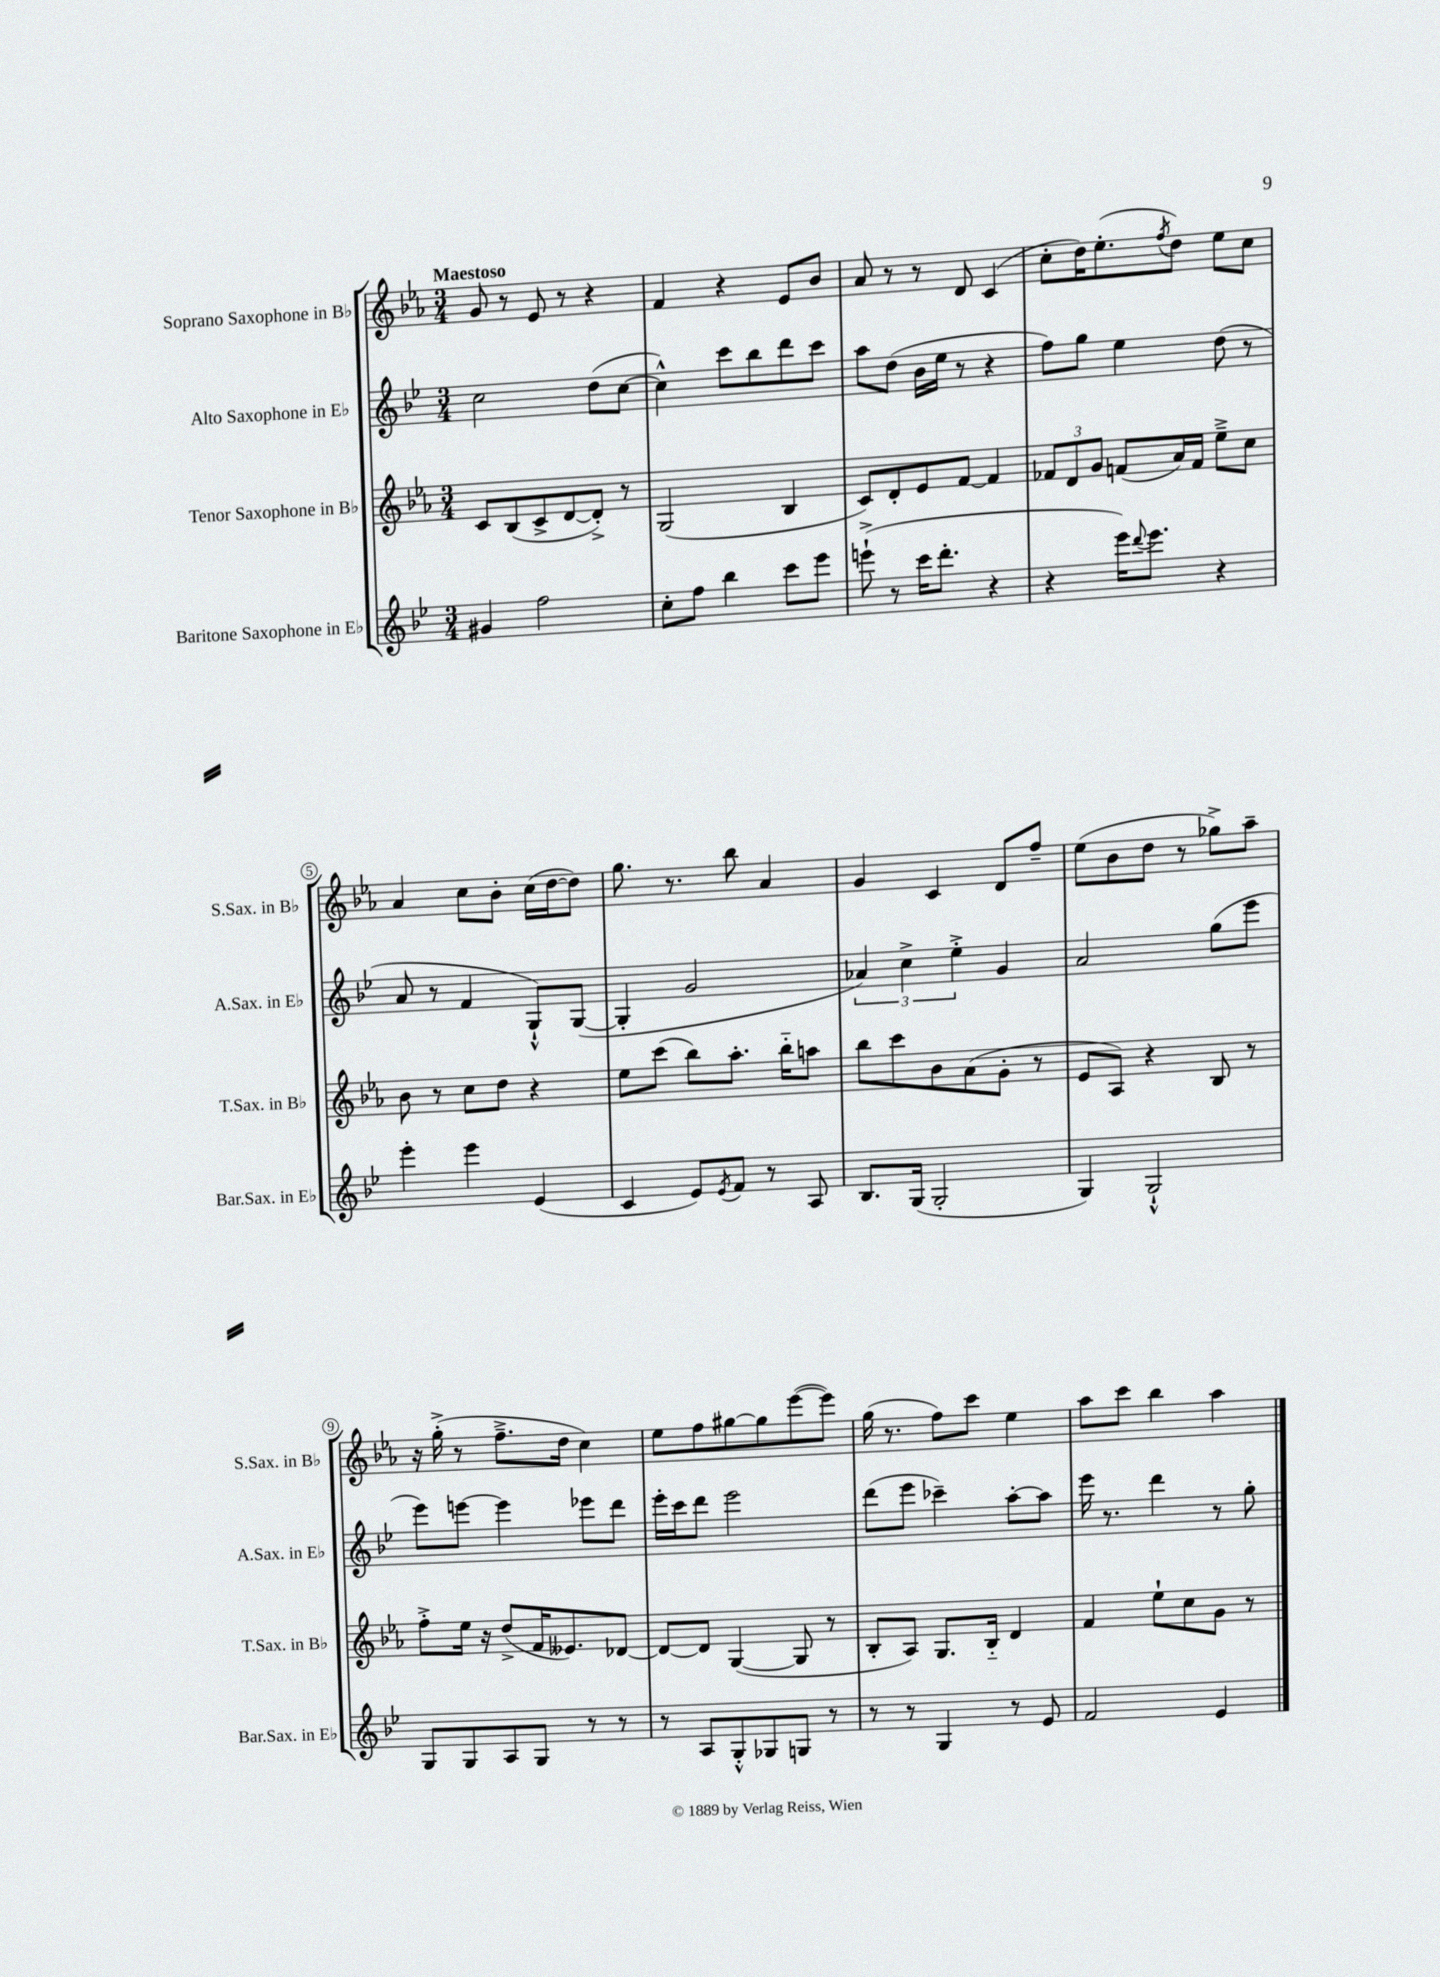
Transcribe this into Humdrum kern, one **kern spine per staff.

**kern	**kern	**kern	**kern
*part4	*part3	*part2	*part1
*staff4	*staff3	*staff2	*staff1
*I"Baritone Saxophone in E♭	*I"Tenor Saxophone in B♭	*I"Alto Saxophone in E♭	*I"Soprano Saxophone in B♭
*I'Bar.Sax. in E♭	*I'T.Sax. in B♭	*I'A.Sax. in E♭	*I'S.Sax. in B♭
*clefG2	*clefG2	*clefG2	*clefG2
*k[b-e-]	*k[b-e-a-]	*k[b-e-]	*k[b-e-a-]
*M3/4	*M3/4	*M3/4	*M3/4
=1	=1	=1	=1
!	!	!	!LO:TX:a:B:t=Maestoso
4g#X/	8c/L	2cc\	8g/
.	(8B-/	.	8r
2ff\	8c^/	.	8e-/
.	[8d/	.	8r
.	8d'^/J])	(8dd\L	4r
.	8r	[8cc\J	.
=2	=2	=2	=2
8cc'\L	(2G/	4cc^^\])	4f/
8ff\J	.	.	.
4bb-\	.	8ccc\L	4r
.	.	8bb-\	.
8ccc\L	4B-/	8ddd\	8e-/L
8eee-\J	.	8ccc\J	8b-/J
=3	=3	=3	=3
(8eeen`^\	8c/L)	8aa\L	8a-/
8r	8d'/	(8dd\J	8r
16ccc\KL	8e-/	16b-\LL	8r
8.ddd'\J	.	16ee-\JJ	.
.	[8f/J	8r	8d/
4r	4f/]	4r	(4c/
=4	=4	=4	=4
4r	12f-X/L	8ff\L)	8cc'\L
.	12d/	.	.
.	.	8gg\J	16dd\K)
.	12g/J	.	.
.	.	.	(8.ee-'\
16eee-\KL)	(8fn/L	4ee-\	.
8qqddd/	.	.	.
8.eee-\J	.	.	.
.	.	.	8qff/
.	16a-/L)	.	8dd\J)
.	16f/JJ	.	.
4r	8ee-~^\L	(8dd\	8ee-\L
.	8cc\J	8r	8cc\J
!!LO:LB:g=z
=5	=5	=5	=5
4eee-'\	8b-\	8a/	4a-/
.	8r	8r	.
4eee-\	8cc\L	4f/	8cc\L
.	8dd\J	.	8b-'\J
(4e-/	4r	8G`^^/L)	(16cc\LL
.	.	.	[16dd\J
.	.	([8G/J	8dd\J])
=6	=6	=6	=6
4c/	8ee-\L	4G'/]	8.gg\
.	(8ccc\J	.	.
.	.	.	8.r
8e-/L)	8bb-\L)	2g/	.
8qe-/	.	.	.
8f/J	8.aa-'\J	.	8bb-\
8r	.	.	4a-/
.	16bb-\KL	.	.
8A/	8aan\J	.	.
=7	=7	=7	=7
8.B-/L	8bb-\L	6a-X/)	4g/
.	8ccc\	.	.
.	.	6cc^\	.
(16G/Jk	.	.	.
2G'/	8b-\	.	4c/
.	.	6ee-'^\	.
.	(8a-\	.	.
.	8g'\J	4g/	8d/L
.	8r	.	8ff~/J
=8	=8	=8	=8
4G/)	8e-/L	2a/	(8ee-\L
.	8A-/J)	.	8b-\
2G`^^/	4r	.	8dd\J
.	.	.	8r
.	8B-/	(8gg\L	8gg-X^\L)
.	8r	8eee-\J	8aa-~\J
!!LO:LB:g=z
=9	=9	=9	=9
8G/L	8ff'^\L	8eee-\L)	16r
.	.	.	(16gg'^\
8G/	16ee-\Jk	[8eeen\J	8r
.	16r	.	.
8A/	(8dd^/L	4eee\]	8.ff~^\L
8G/J	16f/K	.	.
.	8.e--X/)	.	16dd\Jk
8r	.	8eee-X\L	4cc\)
8r	[8d-X/J	8ddd\J	.
=10	=10	=10	=10
8r	8d-/L_	16eee-'\LL	8ee-\L
.	.	16ccc\J	.
8A/L	8d-/J]	8ddd\J	8ff\
8G'^^/	([4G/	2eee-\	[8gg#X\
8G-X/	.	.	8gg#\]
8Gn/J	8G/]	.	([8eee-\
8r	8r	.	8eee-\J])
=11	=11	=11	=11
8r	8B-'/L	(8ddd\L	(16gg\
.	.	.	8.r
8r	8A-/J)	8eee-\J	.
4G/	8.G/L	4ccc-X~\)	8ff\L)
.	.	.	8ccc\J
.	16B-/Jk	.	.
8r	4d/	[8aa'\L	4ee-\
8e-/	.	8aa\J]	.
=12	=12	=12	=12
2f/	4f/	16eee-\	8aa-\L
.	.	8.r	.
.	.	.	8ccc\J
.	8ee-`\L	4ddd\	4bb-\
.	8cc\	.	.
4e-/	8g\J	8r	4aa-\
.	8r	8gg'\	.
==	==	==	==
*-	*-	*-	*-
